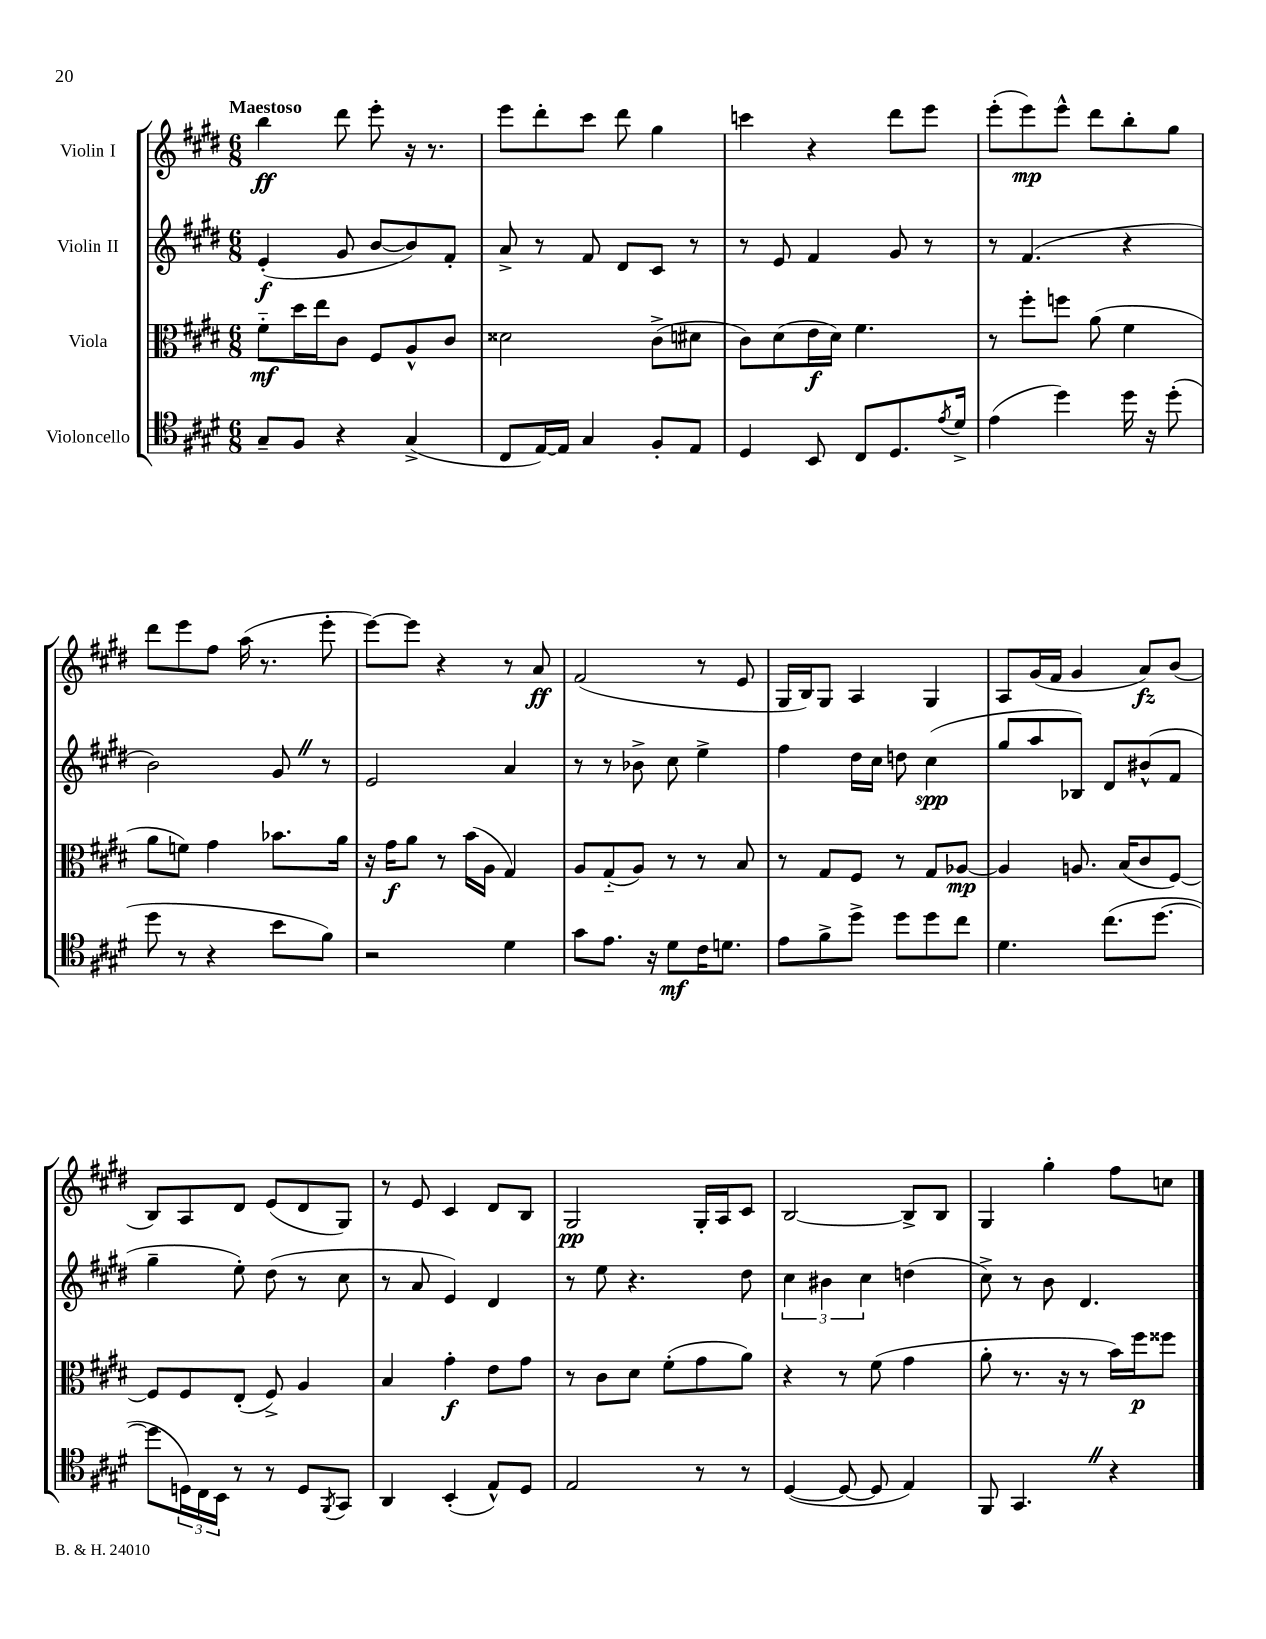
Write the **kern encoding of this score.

**kern	**kern	**kern	**kern
*staff4	*staff3	*staff2	*staff1
*clefC4	*clefC3	*clefG2	*clefG2
*k[f#c#g#d#]	*k[f#c#g#d#]	*k[f#c#g#d#]	*k[f#c#g#d#]
*M6/8	*M6/8	*M6/8	*M6/8
8G#~	8f#'~	(4e'	4bb
8F#	16dd#	.	.
.	16ee	.	.
4r	8c#	8g#	8ddd#
.	8F#	[8b	8eee'
(4G#^	8A^^	8b])	16r
.	.	.	8.r
.	8c#	8f#'	.
=	=	=	=
8C#	2d##	8a^	8eee
[16E)	.	8r	8ddd#'
16E]	.	.	.
4G#	.	8f#	8ccc#
.	.	8d#	8ddd#
8F#'	(8c#^	8c#	4gg#
8E	8d#	8r	.
=	=	=	=
4D#	8c#)	8r	4ccc
.	(8d#	8e	.
8BB	16e	4f#	4r
.	16d#)	.	.
8C#	4.f#	.	.
8.D#	.	8g#	8ddd#
.	.	8r	8eee
8qe	.	.	.
16d#^	.	.	.
=	=	=	=
(4e	8r	8r	(8eee'
.	8ff#'	(4.f#	8eee)
4dd#)	8ff	.	8eee^^
.	(8a	.	8ddd#
16dd#	4f#	4r	8bb'
16r	.	.	.
(8dd#'	.	.	8gg#
=	=	=	=
8dd#	8a	2b)	8ddd#
8r	8f)	.	8eee
4r	4g#	.	8ff#
.	.	.	(16aa
.	.	.	8.r
8b	8.b-	8g#	.
8f#)	.	8r	8eee'
.	16a	.	.
=	=	=	=
2r	16r	2e	[8eee)
.	16g#	.	.
.	8a	.	8eee]
.	8r	.	4r
.	(16b	.	.
.	16A	.	.
4d#	4G#)	4a	8r
.	.	.	8a
=	=	=	=
8g#	8A	8r	(2f#
8.e	(8G#'~	8r	.
.	8A)	8b-^	.
16r	.	.	.
8d#	8r	8cc#	.
16c#	8r	4ee^	8r
8.d	.	.	.
.	8B	.	8e
=	=	=	=
8e	8r	4ff#	16G#
.	.	.	16B)
8f#^	8G#	.	8G#
8dd#^	8F#	16dd#	4A
.	.	16cc#	.
8dd#	8r	8dd	.
8dd#	8G#	(4cc#	4G#
8cc#	[8A-	.	.
=	=	=	=
4.d#	4A-]	8gg#	8A
.	.	8aa	(16g#
.	.	.	16f#
.	8.A	8B-)	4g#
(8.cc#	.	8d#	.
.	(16B	.	.
.	8c#	(8b#^^	8a)
[8.dd#	.	.	.
.	[8F#)	8f#	(8b
=	=	=	=
8dd#]	8F#]	4gg#~	8B)
24D)	8F#	.	8A
24C#	.	.	.
24BB	.	.	.
8r	(8E'	8ee')	8d#
8r	8F#^)	(8dd#	(8e
8D	4A	8r	8d#
8qFF#	.	.	.
8GG#	.	8cc#	8G#)
=	=	=	=
4AA	4B	8r	8r
.	.	8a	8e
(4BB'	4g#'	4e)	4c#
8E^^)	8e	4d#	8d#
8D#	8g#	.	8B
=	=	=	=
2E	8r	8r	2G#
.	8c#	8ee	.
.	8d#	4.r	.
.	(8f#'	.	.
8r	8g#	.	16G#'
.	.	.	16A
8r	8a)	8dd#	8c#
=	=	=	=
([4D#	4r	6cc#	[2B
.	.	6b#	.
8D#_	8r	.	.
.	.	6cc#	.
8D#]	(8f#	.	.
4E)	4g#	(4dd	8B^]
.	.	.	8B
=	=	=	=
8FF#	8a'	8cc#^)	4G#
4.GG#	8.r	8r	.
.	.	8b	4gg#'
.	16r	.	.
.	8r	4.d#	.
4r	16b)	.	8ff#
.	16ff#	.	.
.	8ff##	.	8cc
==	==	==	==
*-	*-	*-	*-
